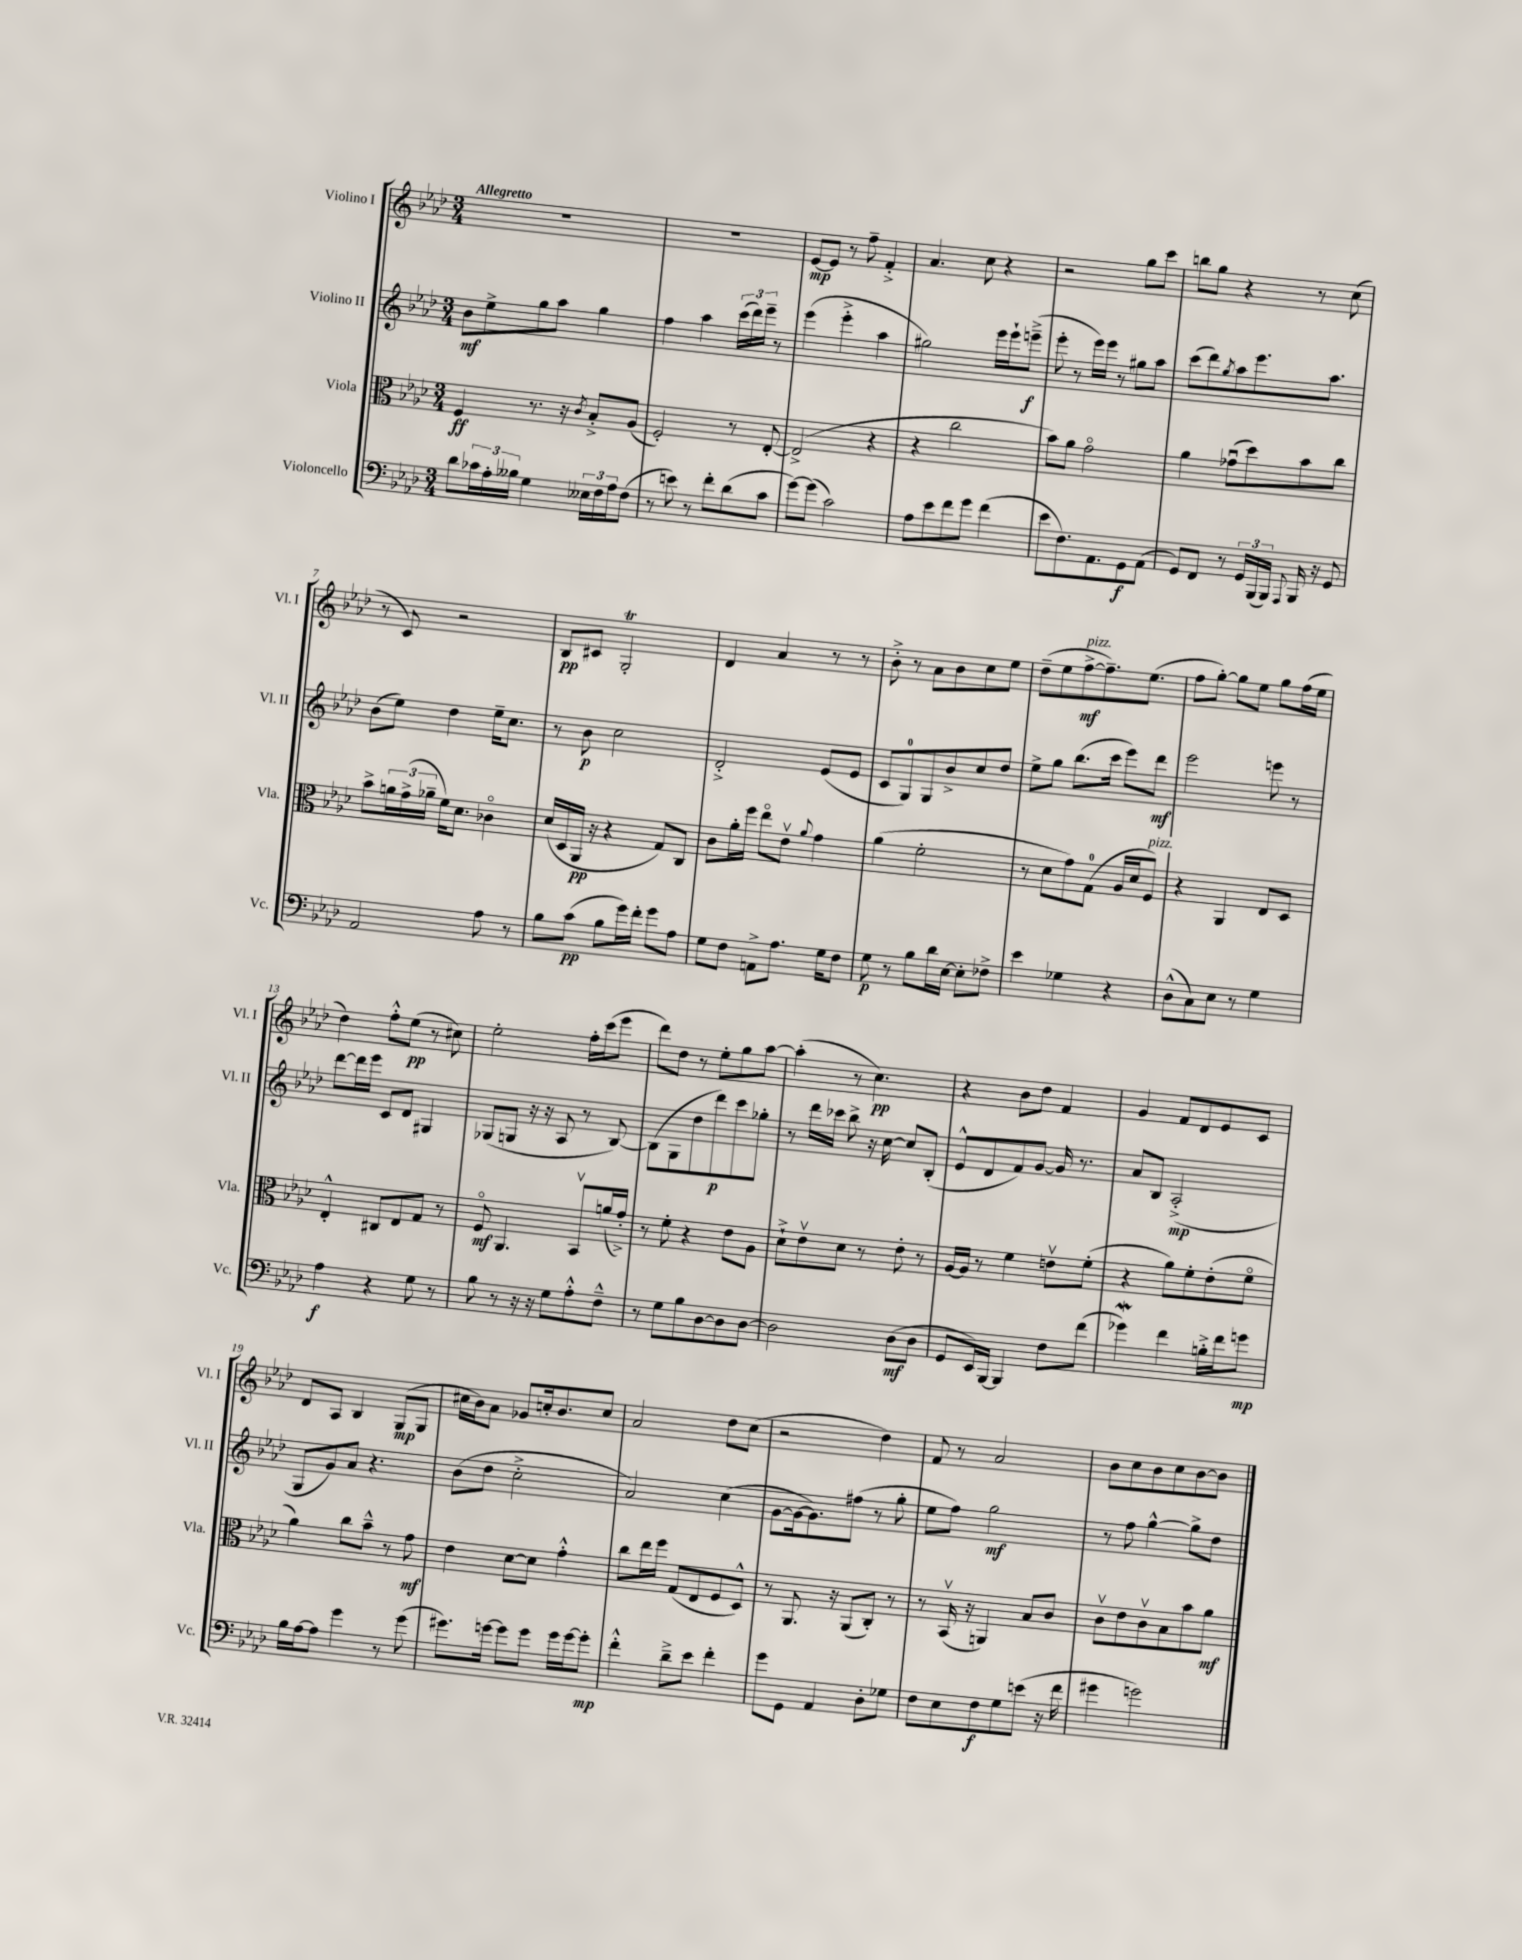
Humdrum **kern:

**kern	**dynam	**kern	**dynam	**kern	**dynam	**kern	**dynam
*part4	*part4	*part3	*part3	*part2	*part2	*part1	*part1
*staff4	*staff4	*staff3	*staff3	*staff2	*staff2	*staff1	*staff1
*I"Violoncello	*	*I"Viola	*	*I"Violino II	*	*I"Violino I	*
*I'Vc.	*	*I'Vla.	*	*I'Vl. II	*	*I'Vl. I	*
*clefF4	*	*clefC3	*	*clefG2	*	*clefG2	*
*k[b-e-a-d-]	*	*k[b-e-a-d-]	*	*k[b-e-a-d-]	*	*k[b-e-a-d-]	*
*M3/4	*	*M3/4	*	*M3/4	*	*M3/4	*
=1	=1	=1	=1	=1	=1	=1	=1
!	!	!	!	!	!	!LO:TX:a:B:t=Allegretto	!
8d-\L	.	4F/	ff	8b-\L	mf	2.r	.
24c-X\L	.	.	.	8ee-^\	.	.	.
24A-'\	.	.	.	.	.	.	.
24B--X\JJ	.	.	.	.	.	.	.
4G\	.	8.r	.	8gg\	.	.	.
.	.	.	.	8aa-\J	.	.	.
.	.	16r	.	.	.	.	.
.	.	8qc/	.	.	.	.	.
24E--X\LL	.	8B-'^/L	.	4gg\	.	.	.
24F\	.	.	.	.	.	.	.
24A-\J	.	.	.	.	.	.	.
(8F\J	.	(8A-/J	.	.	.	.	.
=2	=2	=2	=2	=2	=2	=2	=2
8r	.	2F'/)	.	4ff\	.	2.r	.
8en\)	.	.	.	.	.	.	.
8r	.	.	.	4aa-\	.	.	.
8f'\L	.	.	.	.	.	.	.
(8d-\	.	8r	.	(24ccc\LL	.	.	.
.	.	.	.	24ddd-\)	.	.	.
.	.	.	.	24eee-~\JJ	.	.	.
8c\J	.	[8E-'/	.	8r	.	.	.
=3	=3	=3	=3	=3	=3	=3	=3
[8g\L)	.	(2E-^/]	.	(4eee-\	.	[8e-/L	mp
(8g\J]	.	.	.	.	.	8e-/J]	.
2c\)	.	.	.	4eee-'^\	.	8r	.
.	.	.	.	.	.	8ff~\	.
.	.	4r	.	4aa-\	.	4f'^/	.
=4	=4	=4	=4	=4	=4	=4	=4
8A-\L	.	4r	.	2gg#X\)	.	4.a-/	.
8e-\	.	.	.	.	.	.	.
8f\	.	2cc\	.	.	.	.	.
8g\J	.	.	.	.	.	8cc\	.
(4f\	.	.	.	16eee-\LL	.	4r	.
.	.	.	.	16eee-`\J	.	.	.
.	.	.	.	(8eeen~^\J	f	.	.
=5	=5	=5	=5	=5	=5	=5	=5
8e-\L	.	8b-\L)	.	8eee-'\	.	2r	.
8.F\)	.	8a-\J	.	8r	.	.	.
.	.	2g\	.	16eee-\LL)	.	.	.
8.AA-\	.	.	.	16eee-\JJ	.	.	.
.	.	.	.	8r	.	.	.
8GG\	f	.	.	8gg#X\L	.	8gg\L	.
(8AA-\J	.	.	.	8aa-\J	.	8ccc\J	.
=6	=6	=6	=6	=6	=6	=6	=6
8GG/L)	.	4a-\	.	(8ccc\L	.	8bbn\L	.
8FF/J	.	.	.	8ddd-\)	.	8gg\J	.
.	.	.	.	8qgg/	.	.	.
8r	.	(8g-Xu\L	.	8aa-\	.	4r	.
24GG/LL	.	8dd-\)	.	8.eee-\	.	.	.
(24BBB-/	.	.	.	.	.	.	.
24BBB-/JJ)	.	.	.	.	.	.	.
8qqAAA-/	.	.	.	.	.	.	.
16BBB-/	.	8b-\	.	.	.	8r	.
16r	.	.	.	8.aa-\J	.	.	.
8GG/	.	8cc\J	.	.	.	(8cc\	.
!!LO:LB:g=z
=7	=7	=7	=7	=7	=7	=7	=7
2AA-/	.	8b-^\L	.	(8b-\L	.	8r	.
.	.	24an\L	.	8ee-\J)	.	8c/)	.
.	.	(24g^\	.	.	.	.	.
.	.	24a-X~\JJ	.	.	.	.	.
.	.	16f\KL)	.	4dd-\	.	2r	.
.	.	8.d-\J	.	.	.	.	.
8A-\	.	4c-X\	.	16ee-~\KL	.	.	.
.	.	.	.	8.cc\J	.	.	.
8r	.	.	.	.	.	.	.
=8	=8	=8	=8	=8	=8	=8	=8
8B-\L	.	(16d-/LL	.	8r	.	8B-/L	pp
.	.	16D-/	.	.	.	.	.
(8c\J	pp	16AA-/JJ	pp	8b-\	p	8c#X/J	.
.	.	16r	.	.	.	.	.
8B-\L	.	4r	.	2cc\	.	2Gt'/	.
16g\L)	.	.	.	.	.	.	.
16f'\JJ	.	.	.	.	.	.	.
8g\L	.	8G/L)	.	.	.	.	.
8A-\J	.	8C/J	.	.	.	.	.
=9	=9	=9	=9	=9	=9	=9	=9
8G\L	.	8c\L	.	2d-'^/	.	4d-/	.
8F\J	.	16a-'\L	.	.	.	.	.
.	.	16ff\JJ	.	.	.	.	.
8AAn^\L	.	8ee-\L	.	.	.	4a-/	.
8.A-\J	.	8e-v\J	.	.	.	.	.
.	.	8qqa-/	.	.	.	.	.
.	.	4g\	.	(8e-/L	.	8r	.
16G\KL	.	.	.	.	.	.	.
8F\J	.	.	.	8e-/J	.	8r	.
=10	=10	=10	=10	=10	=10	=10	=10
8G\	p	(4a-\	.	8c/L	.	8b-'^\	.
8r	.	.	.	8G/)	.	8r	.
8B-\L	.	2f'\	.	8G/	.	8a-\L	.
16d-\L	.	.	.	8b-^/	.	8b-\	.
[16E-\JJ	.	.	.	.	.	.	.
8E-'\L]	.	.	.	8cc/	.	8cc\	.
8F-X^\J	.	.	.	8dd-/J	.	8ee-\J	.
=11	=11	=11	=11	=11	=11	=11	=11
4e-\	.	8r	.	8ee-^\L	.	(8dd-~\L	.
.	.	8d-\L	.	8gg\J	.	8ee-\	.
!	!	!	!	!	!	!LO:TX:a:i:t=pizz.	!
4G-X\	.	8g\)	.	(8.bb-\L	.	[8ff^\	mf
.	.	(8G\J	.	.	.	8.ff~\])	.
.	.	.	.	16ccc\Jk	.	.	.
4r	.	16A-/LL	.	8eee-\L)	.	.	.
.	.	16d-/J	.	.	.	(8.ee-\J	.
!	!	!LO:TX:a:i:t=pizz.	!	!	!	!	!
.	.	8F/J)	.	8ddd-\J	mf	.	.
=12	=12	=12	=12	=12	=12	=12	=12
(8D-^^\L	.	4r	.	2eee-\	.	8ff\L	.
8C\)	.	.	.	.	.	[8gg'\J)	.
8E-\J	.	4AA-/	.	.	.	8gg\L]	.
8r	.	.	.	.	.	8ee-\J	.
4G\	.	8E-/L	.	8eeen\	.	8gg\L	.
.	.	8D-/J	.	8r	.	(16ff\L	.
.	.	.	.	.	.	16ee-\JJ	.
!!LO:LB:g=z
=13	=13	=13	=13	=13	=13	=13	=13
4A-\	f	4E-'^^/	.	[8ddd-\L	.	4dd-\)	.
.	.	.	.	16ddd-\L]	.	.	.
.	.	.	.	16eee-\JJ	.	.	.
4r	.	8C#X/L	.	8c/L	.	8ff'^^\L	.
.	.	8E-/	.	8d-/J	.	(8ee-\J	pp
8G\	.	8G/J	.	4G#X/	.	8r	.
8r	.	8r	.	.	.	8cc#X\)	.
=14	=14	=14	=14	=14	=14	=14	=14
8B-\	.	8F/	mf	(8G-X/L	.	2ee-'\	.
8r	.	4.AA-/	.	8Gn/J	.	.	.
16r	.	.	.	16r	.	.	.
16r	.	.	.	16r	.	.	.
8G\L	.	.	.	8A-/	.	.	.
8A-'^^\	.	8BB-v/L	.	8r	.	16ff'\LL	.
.	.	.	.	.	.	(16ccc\J	.
8F~^^\J	.	(16an/L	.	[8B-/)	.	8eee-\J	.
.	.	16g'^/JJ)	.	.	.	.	.
=15	=15	=15	=15	=15	=15	=15	=15
8r	.	8r	.	(8B-\L]	.	8ddd-\L)	.
8G\L	.	8f'\	.	8G\	.	8dd-\J	.
8B-\	.	4r	.	8dd-\	.	8r	.
[8D-\	.	.	.	8ddd-\)	p	8ee-'\L	.
8D-\]	.	8e-\L	.	8ccc\	.	8gg\	.
[8D-\J	.	8A-\J	.	8gg-X'\J	.	[8aa-\J	.
=16	=16	=16	=16	=16	=16	=16	=16
2D-\]	.	8d-`^\L	.	8r	.	(4aa-'\]	.
.	.	8e-v\	.	16ddd-\LL	.	.	.
.	.	.	.	16ccc-X\JJ	.	.	.
.	.	8d-\J	.	8bb-^\	.	8r	.
.	.	8r	.	16r	.	4.cc\)	pp
.	.	.	.	[16cc\	.	.	.
(8D-\L	mf	8e-'\	.	8cc/L]	.	.	.
8D-\J	.	8r	.	(8B-'/J	.	.	.
=17	=17	=17	=17	=17	=17	=17	=17
8GG/L	.	[16A-/LL	.	8e-^^/L	.	4r	.
.	.	16A-/JJ]	.	.	.	.	.
16EE-/L)	.	8r	.	8d-/	.	.	.
[16BBB-/JJ	.	.	.	.	.	.	.
4BBB-/]	.	4f\	.	8f/)	.	8b-\L	.
.	.	.	.	[8g/J	.	8dd-\J	.
8F\L	.	8env\L	.	16g/]	.	4f/	.
.	.	.	.	8.r	.	.	.
(8f\J	.	(8f'\J	.	.	.	.	.
=18	=18	=18	=18	=18	=18	=18	=18
4g-Xw\)	.	4r	.	8a-/L	.	4g/	.
.	.	.	.	8B-/J	.	.	.
4f\	.	8a-\L)	.	(2A-'^/	mp	8f/L	.
.	.	8f'\	.	.	.	8d-/	.
16Bn'^\LL	.	(8e-'\	.	.	.	8e-/	.
16f\J	.	.	.	.	.	.	.
8gn\J	mp	8f\J	.	.	.	8c/J	.
!!LO:LB:g=z
=19	=19	=19	=19	=19	=19	=19	=19
16B-\LL	.	4a-\)	.	8G/L	.	8d-/L	.
[16A-\J	.	.	.	.	.	.	.
8A-\J]	.	.	.	8g/)	.	8A-/J	.
4g\	.	8cc\L	.	8a-/J	.	4B-/	.
.	.	8b-~^^\J	.	4.r	.	.	.
8r	.	8r	.	.	.	(8G/L	mp
(8g\	.	8g\	mf	.	.	8G/J	.
=20	=20	=20	=20	=20	=20	=20	=20
8.g#X\L)	.	4e-\	.	(8b-\L	.	16cc#X\LL	.
.	.	.	.	.	.	16b-\J)	.
.	.	.	.	8dd-\J	.	8a-\J	.
[16gn\Jk	.	.	.	.	.	.	.
8g\L]	.	[8d-\L	.	2cc'^\	.	8g-X/L	.
8g\J	.	8d-\J]	.	.	.	16ccn'/k	.
.	.	.	.	.	.	8.b-/	.
16g\LL	.	4g'^^\	.	.	.	.	.
[16g\J	.	.	.	.	.	.	.
8g'\J]	mp	.	.	.	.	8cc/J	.
=21	=21	=21	=21	=21	=21	=21	=21
4f'^^\	.	8cc\L	.	2a-/)	.	2a-/	.
.	.	16ee-\L	.	.	.	.	.
.	.	16ff\JJ	.	.	.	.	.
8d-~^\L	.	(8G/L	.	.	.	.	.
8e-\J	.	8E-/	.	.	.	.	.
4f'\	.	8F/	.	(4cc\	.	8dd-\L	.
.	.	8D-^^/J)	.	.	.	(8cc\J	.
=22	=22	=22	=22	=22	=22	=22	=22
8g\L	.	8r	.	[8g\L	.	2r	.
8GG\J	.	8.AA-/	.	16g\k_	.	.	.
.	.	.	.	8.g\])	.	.	.
4AA-/	.	.	.	.	.	.	.
.	.	16r	.	.	.	.	.
.	.	(8AA-/L	.	(8ff#X\J	.	.	.
8D-'\L	.	8C'/J)	.	8r	.	4dd-\)	.
8G-X\J	.	8r	.	8gg'\	.	.	.
=23	=23	=23	=23	=23	=23	=23	=23
8F\L	.	8r	.	8ee-\L	.	8f/	.
8E-\	.	(16BB-v/	.	8ff\J)	.	8r	.
.	.	16r	.	.	.	.	.
8F\	f	4AAn/)	.	2gg\	mf	2a-/	.
8G\	.	.	.	.	.	.	.
(8en\J	.	8B-/L	.	.	.	.	.
16r	.	8c/J	.	.	.	.	.
16f\	.	.	.	.	.	.	.
=24	=24	=24	=24	=24	=24	=24	=24
4g#X\	.	8cv\L	.	8r	.	8b-\L	.
.	.	8e-\	.	8ff\	.	8cc\	.
2gn\)	.	8cv\	.	[4gg^^\	.	8b-\	.
.	.	8B-\	.	.	.	8cc\	.
.	.	8b-\	.	8gg^\L]	.	[8b-\	.
.	.	8a-\J	mf	8dd-\J	.	8b-\J]	.
==	==	==	==	==	==	==	==
*-	*-	*-	*-	*-	*-	*-	*-
